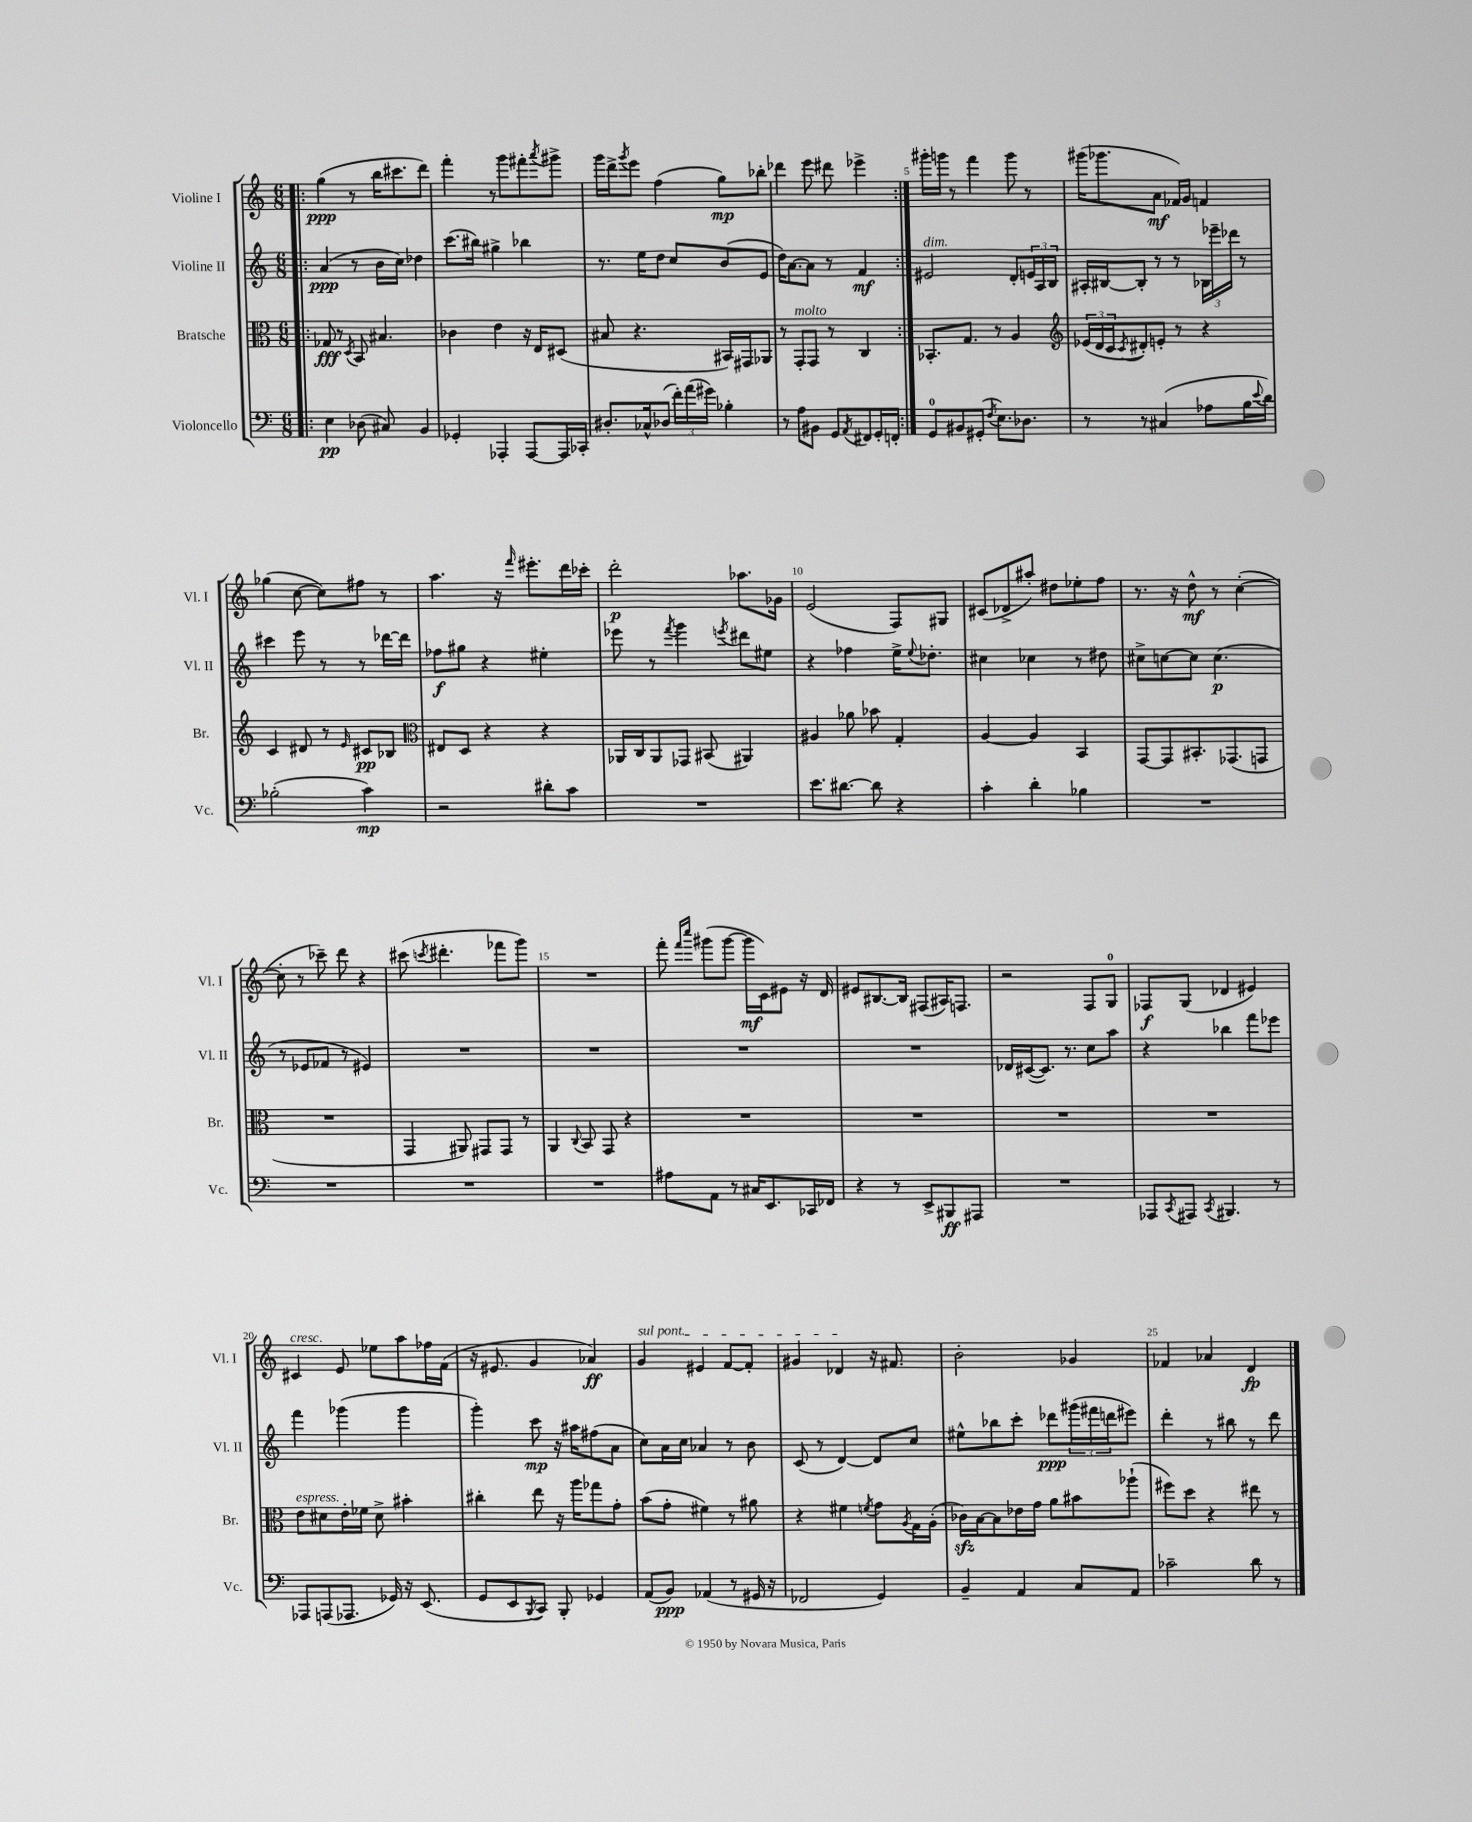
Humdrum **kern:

**kern	**kern	**kern	**kern
*staff4	*staff3	*staff2	*staff1
*clefF4	*clefC3	*clefG2	*clefG2
*k[]	*k[]	*k[]	*k[]
*M6/8	*M6/8	*M6/8	*M6/8
=!|:	=!|:	=!|:	=!|:
4E	8G-	(4a	(4gg
.	8r	.	.
.	8qD	.	.
(8D-	8BB	8r	8r
8C#)	4.B#	16b	16bb
.	.	16cc)	8.ccc#
4BB	.	4dd-	.
.	.	.	8ddd)
=	=	=	=
4GG-'	4c-	(8.ccc	4fff'
.	.	16bb#)	.
4AAA-'	4e	4gg#^	8r
.	.	.	8ggg
[8AAA-	16r	4bb-	8fff#'
.	16E	.	.
.	.	.	8qaaa
16AAA-]	(8D#	.	8ggg#^
16CC-'	.	.	.
=	=	=	=
8.D#'	8B#	8.r	16ggg
.	.	.	16ddd^
.	.	.	8qggg
.	4.r	.	8eee
16C-^^	.	16ee	.
(8D-	.	8dd	(4ff
24f')	.	8cc	.
(24a	.	.	.
24g#)	.	.	.
4B-'	16BB#)	(8b	8gg)
.	16GG#	.	.
.	8AA-	8e	8bb-'
=	=	=	=
8r	8r	16dd)	4ddd-
.	.	[8.a	.
8A	8GG'	.	.
8BB#	8GG	8a]	8eee
8GG	8r	8r	8ddd#
8qAA	.	.	.
8FF#	4C	4f	4eee-^
16GG'	.	.	.
16FF'	.	.	.
=:|!	=:|!	=:|!	=:|!
8GG	8.BB-'	2e#	16ggg#'
.	.	.	16ggg
8BB#	.	.	8r
.	8.G	.	.
(8GG#'	.	.	4fff
8qF	.	.	.
8.E)	8r	.	.
.	4A	8d'	8ggg
8.D-	.	.	.
.	.	24e	8r
.	.	24A	.
.	.	24B	.
=	=	=	=
*	*clefG2	*	*
8r	(24e-	16A#'	(16ggg#
.	24d	.	.
.	.	[16B#	8.ggg-
.	24c	.	.
.	8qc	.	.
8r	8d#')	8B#']	.
(4C#	8e'	8r	8a
.	8r	8r	16f-)
.	.	.	16g
8A-	4r	24B-	4f
.	.	24eee-~	.
.	.	24ddd-	.
16B	.	8r	.
8qqe	.	.	.
16d)	.	.	.
=	=	=	=
(2B-'	4c	4ccc#	(4gg-
.	8d#	8eee	[8cc
.	8r	8r	8cc])
.	16qqe	.	.
4c)	8c#	8r	8ff#
.	8B-	[16ddd-	8r
.	.	16ddd-]	.
=	=	=	=
*	*clefC3	*	*
2r	8E#	8ff-	4.aa
.	8D	8gg#	.
.	4r	4r	.
.	.	.	16r
.	.	.	16qqfff
.	.	.	8.eee#'
8d#'	4r	4ee#'	.
8c	.	.	16ddd
.	.	.	16ccc-'
=	=	=	=
2.r	16AA-	8eee-	2ddd'
.	16C	.	.
.	8AA-	8r	.
.	.	8qfff	.
.	8GG-	4ggg	.
.	(8BB#	.	.
.	.	8qeee	.
.	4AA#)	8ddd#	8.aa-
.	.	8ee#	.
.	.	.	16g-
=	=	=	=
8.e	4A#	4r	(2e
[8.d#	.	.	.
.	8a-	4ff-	.
8d#]	8b-	.	.
4r	4G'	16ee^	8F)
.	.	8qqee	.
.	.	8.dd-'	.
.	.	.	8G#
=	=	=	=
4c'	[4A	4cc#	(8c#
.	.	.	8d-^
4d'	4A]	4cc-	8aa#')
.	.	.	8dd#
4B-	4BB	8r	8ee-'
.	.	8dd#	8ff
=	=	=	=
2.r	[8GG	8cc#^	8.r
.	8GG]	[8cc	.
.	.	.	16r
.	8.BB#'	8cc]	8dd^^
.	.	(4.cc	8r
.	(8.GG-	.	.
.	.	.	([4cc'
.	8GG	.	.
=	=	=	=
2.r	2.r	8r	8cc']
.	.	8e-	8r
.	.	8f-	8ccc-~)
.	.	8r	8ddd
.	.	4e#)	4r
=	=	=	=
2.r	4GG	2.r	(8ccc#
.	.	.	8qccc
.	.	.	4.ddd#'
.	8AA#)	.	.
.	8GG#	.	.
.	8GG#	.	8fff-
.	8r	.	8ggg)
=	=	=	=
2.r	4AA	2.r	2.r
.	8qqC	.	.
.	8BB	.	.
.	8GG	.	.
.	4r	.	.
=	=	=	=
8A#	2.r	2.r	8fff'
.	.	.	16qqfff
.	.	.	16qqcccc
8AA	.	.	(8ggg#
8r	.	.	[8ggg#
16C#	.	.	16ggg#]
8.EE	.	.	16c)
.	.	.	8e#
16CC-	.	.	16r
16FF-	.	.	16d
=	=	=	=
4r	2.r	2.r	8e#
.	.	.	[8.B#
8r	.	.	.
.	.	.	16B#]
8EE^	.	.	(8F#
8BBB#	.	.	16A#)
.	.	.	8.F
8AAA#	.	.	.
=	=	=	=
2.r	2.r	16d-	2r
.	.	([16c#	.
.	.	8.c#])	.
.	.	8.r	.
.	.	8cc	8F
.	.	8aa	8G
=	=	=	=
8AAA-	2.r	4r	8F-
8qCC	.	.	.
8AAA#	.	.	(8G
8qCC	.	.	.
4.BBB#	.	4bb-	4d-
.	.	8fff	4e#)
8r	.	8eee-	.
=	=	=	=
8AAA-	8e	4fff	4c#
(8AAA	8d#	.	.
8.AAA-	16e'	(4ggg-	8e
.	16f-	.	.
.	8d#^	.	8ee-
16GG-)	.	.	.
16r	4b#'	4ggg-	8aa
(8.EE	.	.	.
.	.	.	16ff-
.	.	.	(16f
=	=	=	=
8GG	4cc#'	4ggg')	16r
.	.	.	8.e#
8EE	.	.	.
8qBBB	.	.	.
8CC)	8ee	8ccc	4g
8BBB'	16r	16r	.
.	16aa	16aa#	.
4GG-	8gg-	(8ff#	4a-)
.	8g'	8a	.
=	=	=	=
(8AA	(8b	8cc)	4g
8BB)	8g'	16a	.
.	.	16cc	.
(4AA-	4f#)	4a-	4e#
8r	8r	8r	[8f
16GG#	8a#	8b	8f']
16r	.	.	.
=	=	=	=
2FF-	4r	(8c	4g#
.	.	8r	.
.	4f#	[4d)	4d-
.	8qf	.	.
4GG)	8g	8d]	16r
.	.	.	8.f#
.	8qA	.	.
.	16G	8cc	.
.	(16A'	.	.
=	=	=	=
4BB~	16c-)	8ee#^^	2b'
.	[16B	.	.
.	8B]	8bb-	.
4AA	16e-	8ccc'	.
.	16g	.	.
.	8a	8ddd-	.
8C	8b#	(24ggg#	4g-
.	.	24fff#	.
.	.	24ddd	.
8AA	(8aa-`	8eee#)	.
=	=	=	=
2c-~	8ff#)	4ddd'	4f-
.	8dd	.	.
.	4r	8r	4a-
.	.	8bb#	.
8d	8ee#	8r	4d
8r	8r	8ddd	.
==	==	==	==
*-	*-	*-	*-
